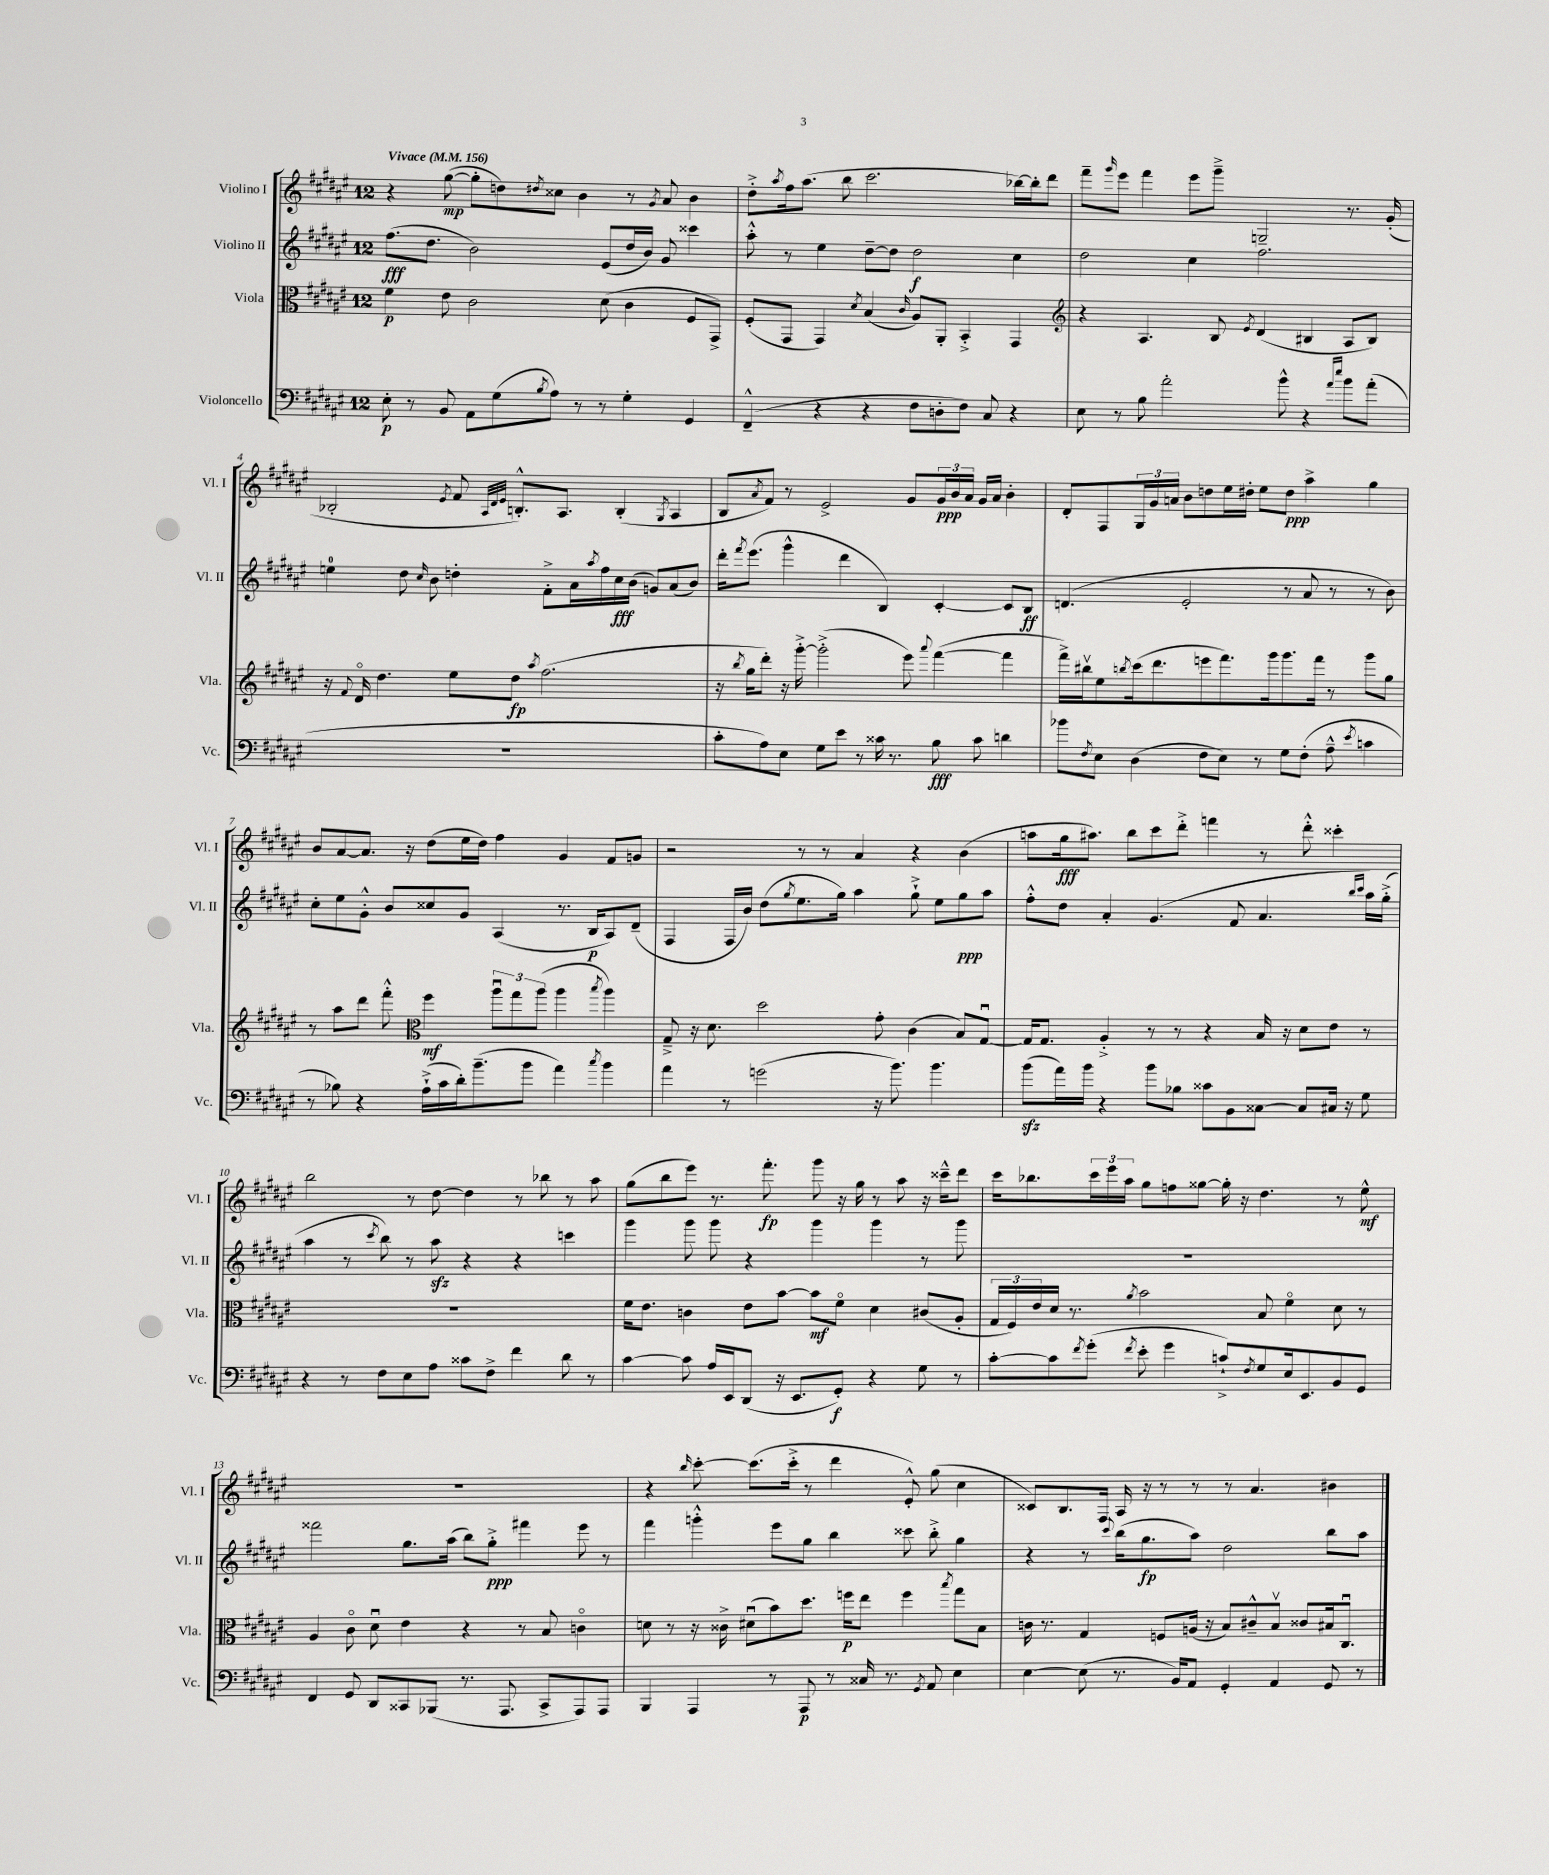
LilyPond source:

<<
\new StaffGroup <<
\new Staff = "s0" \with { instrumentName = "Violino I" shortInstrumentName = "Vl. I" } {
    \clef treble \key fis \major \once \override Staff.TimeSignature.style = #'single-digit \time 12/8 \tempo "Vivace" 4 = 156
    r4 gis''8~\mp( gis''8-. d''8) \acciaccatura { dis''8 } cisis''8 b'4 r8 \acciaccatura { gis'8 } ais'8 b'4 |
    dis''8-.-> \acciaccatura { ais''8 } fis''16 ais''8.( b''8 cis'''2. bes''16~) bes''16-. dis'''8 |
    fis'''8-- \grace { gis'''16 } eis'''8 fis'''4 eis'''8 gis'''8---> g2-- r8. gis'16-.( |
    bes2-. \acciaccatura { eis'8 } fis'8 \grace { ais32 dis'32 eis'32 } b8.-.-^) ais8. b4-.( \acciaccatura { gis8 } ais4 |
    b8 \acciaccatura { ais'8 } fis'8) r8 eis'2-> gis'8 \tuplet 3/2 { gis'16\ppp b'16 ais'16 } gis'16 ais'16 b'4-. |
    dis'8-. fis8 \tuplet 3/2 { gis16 gis'16 a'16 } b'8 d''8 eis''16 dis''16-. eis''8 dis''8\ppp ais''4-> gis''4 |
    b'8 ais'8~ ais'8. r16 dis''8( eis''16 dis''16) fis''4 gis'4 fis'8 g'8 |
    r2 r8 r8 ais'4 r4 b'4( |
    a''8 gis''16\fff ais''8.) b''8 cis'''8 dis'''8-.-> f'''4 r8 dis'''8-.-^ cisis'''4-. |
    b''2 r8 dis''8~ dis''4 r8 bes''8 r8 ais''8 |
    gis''8( b''8 eis'''8) r8. fis'''8.-.\fp gis'''8 r16 gis''16 r8 ais''8 r16 cisis'''16---^ dis'''8 |
    cis'''16 bes''8. \tuplet 3/2 { cis'''16 eis'''16 ais''16 } gis''8 f''8 gisis''8~ gisis''16-. r16 dis''4. r8 eis''8-^\mf |
    R1. |
    r4 \grace { b''16 } cis'''8~-. cis'''8.( cis'''16-.-> r8 dis'''4 eis'8-.-^) gis''8( cis''4 |
    cisis'8) b8. fis16 ais16 r16 r8 r8 r8 ais'4. bis'4 \bar "|." |
}
\new Staff = "s1" \with { instrumentName = "Violino II" shortInstrumentName = "Vl. II" } {
    \clef treble \key fis \major \once \override Staff.TimeSignature.style = #'single-digit \time 12/8
    fis''8.\fff( dis''8. b'2) eis'8( dis''16 b'16) gis'8 cisis'''4 |
    ais''8-.-^ r8 eis''4 dis''8~-- dis''8 dis''2\f cis''4 |
    dis''2 cis''4 fis''2. |
    e''4-0 dis''8 \grace { cis''16 } b'8 d''4-. fis'8-.-> ais'16 \acciaccatura { ais''8 } fis''16 cis''16\fff b'16( g'8) ais'8( b'8) |
    dis'''16-. \acciaccatura { fis'''8 } eis'''8.( gis'''4-^ dis'''4 b4) cis'4~-. cis'8 b8\ff |
    d'4.( eis'2-. r8 ais'8 r8 r8 b'8) |
    cis''8-. eis''8 gis'8-.-^ b'8 cisis''8 gis'8 ais4( r8. b16\p ais8) dis'8--( |
    fis4 fis16 b'16) dis''8( \acciaccatura { gis''8 } eis''8. gis''16) ais''4 gis''8-!-> eis''8 gis''8\ppp ais''8 |
    fis''8-.-^ dis''8 ais'4-. gis'4.( fis'8 ais'4. \grace { b''16 cis'''16 } ais''16) gis''16-.->( |
    ais''4 r8 \acciaccatura { cis'''8 } b''8) r8 ais''8\sfz r4 r4 c'''4 |
    gis'''4 gis'''8 gis'''8 r4 gis'''4 gis'''4 r8 gis'''8 |
    R1. |
    fisis'''2 gis''8. ais''16( b''8) gis''8-.->\ppp fis'''4 eis'''8 r8 |
    fis'''4 g'''4-.-^ eis'''8 gis''8 b''4 cisis'''8 b''8-.-> gis''4 |
    r4 r8 \appoggiatura { cis'''8 } b''16( gis''8.\fp ais''8) dis''2 b''8 ais''8 \bar "|." |
}
\new Staff = "s2" \with { instrumentName = "Viola" shortInstrumentName = "Vla." } {
    \clef alto \key fis \major \once \override Staff.TimeSignature.style = #'single-digit \time 12/8
    fis'4\p eis'8 cis'2 dis'8( cis'4 fis8 gis,8->) |
    fis8-.( gis,8 gis,4) \acciaccatura { dis'8 } b4( \grace { cis'16 } ais8) ais,8-. b,4-.-> gis,4 |
    \clef treble r4 ais4. b8 \acciaccatura { eis'8 } dis'4( bis4 ais8 bis8) |
    r16 \appoggiatura { fis'8 } dis'16\flageolet dis''4. eis''8 dis''8\fp \acciaccatura { ais''8 } fis''2.( |
    r16 \acciaccatura { b''8 } gis''16 dis'''8-.) r16 gis'''16~-.-> gis'''2-.->( eis'''8) \appoggiatura { ais'''8 } fis'''4~( fis'''4 |
    fis'''16->) bis''16\upbow eis''8 \acciaccatura { b''8 } cis'''16( dis'''8. e'''8 fis'''8.) gis'''16 gis'''8. fis'''16 r8 gis'''8 gis''8 |
    r8 ais''8 dis'''8 fis'''8-.-^ \clef alto fis''4\mf \tuplet 3/2 { ais''8\downbow gis''8 ais''8( } ais''4 \acciaccatura { b''8 } ais''4) |
    gis8---> r16 dis'8. dis''2 gis'8-. cis'4( b8) gis8~\downbow |
    gis16 gis8. ais4-.-> r8 r8 r4 b16 r16 dis'8 eis'8 r8 |
    R1. |
    fis'16 eis'8. c'4 eis'8 b'8~ b'8\mf fis'8\flageolet dis'4 cis'8( ais8-. |
    \tuplet 3/2 { gis16 fis16) eis'16 } dis'16 r8. \acciaccatura { ais'8 } b'2 b8 fis'4\flageolet dis'8 r8 |
    ais4 cis'8\flageolet dis'8\downbow eis'4 r4 r8 b8 c'4\flageolet |
    d'8 r8 r16 cisis'16-> dis'8\downbow( b'8) dis''8. f''16\p eis''8 f''4 \acciaccatura { b''8 } gis''8 b8 |
    c'16 r8. gis4 f8 a16( r16 b8) cis'8---^ b8\upbow cisis'8 bis16 cis8.\downbow \bar "|." |
}
\new Staff = "s3" \with { instrumentName = "Violoncello" shortInstrumentName = "Vc." } {
    \clef bass \key fis \major \once \override Staff.TimeSignature.style = #'single-digit \time 12/8
    eis8-.\p r8 b,8 ais,8 gis8( \acciaccatura { b8 } ais8) r8 r8 gis4-. gis,4 |
    fis,4---^( r4 r4 fis8 d8-. fis8) cis8 r4 |
    eis8 r8 b8 ais'2-. b'8-^ r4 \grace { ais'16 eis''16 } b'8 ais'8-.( |
    R1. |
    cis'8-. ais8) eis8 gis8 eis'8 r8 cisis'16 r8. b8\fff cisis'8 d'4 |
    bes'8 \acciaccatura { fis8 } eis8 dis4( fis8 eis8) r8 gis8 fis8-.( ais8---^ \acciaccatura { eis'8 } c'4 |
    r8 bes8) r4 ais16-!->( cis'16 dis'16-.) b'8.--( b'8 ais'4) \acciaccatura { cis''8 } b'4 |
    ais'4 r8 g'2( r16 b'8.) b'4. |
    b'8\sfz( ais'16) b'16 r4 b'8 bes8 cisis'8 b,8 cisis8~ cisis8 cis16 r16 gis8 |
    r4 r8 fis8 eis8 ais8 cisis'8 fis8-> fis'4 dis'8 r8 |
    cis'4~ cis'8 ais16 eis,16 dis,8( r16 eis,8. gis,8-.\f) r4 gis8 r8 |
    cis'8~-. cis'8 \acciaccatura { fis'8 } gis'8-.( \acciaccatura { fis'8 } eis'8-. gis'4 c'8-!->) \acciaccatura { fis8 } gis8 eis16 eis,8. b,8 gis,8 |
    fis,4 gis,8 dis,8 cisis,8 bes,,8( r8. ais,,8. cisis,8-> ais,,8) ais,,8 |
    b,,4 ais,,4 r8 ais,,8\p r8 cisis16 r8. \acciaccatura { gis,8 } ais,8 eis4 |
    eis4~ eis8( r8. b,16) ais,8 gis,4-. ais,4 gis,8 r8 \bar "|." |
}
>>
>>
